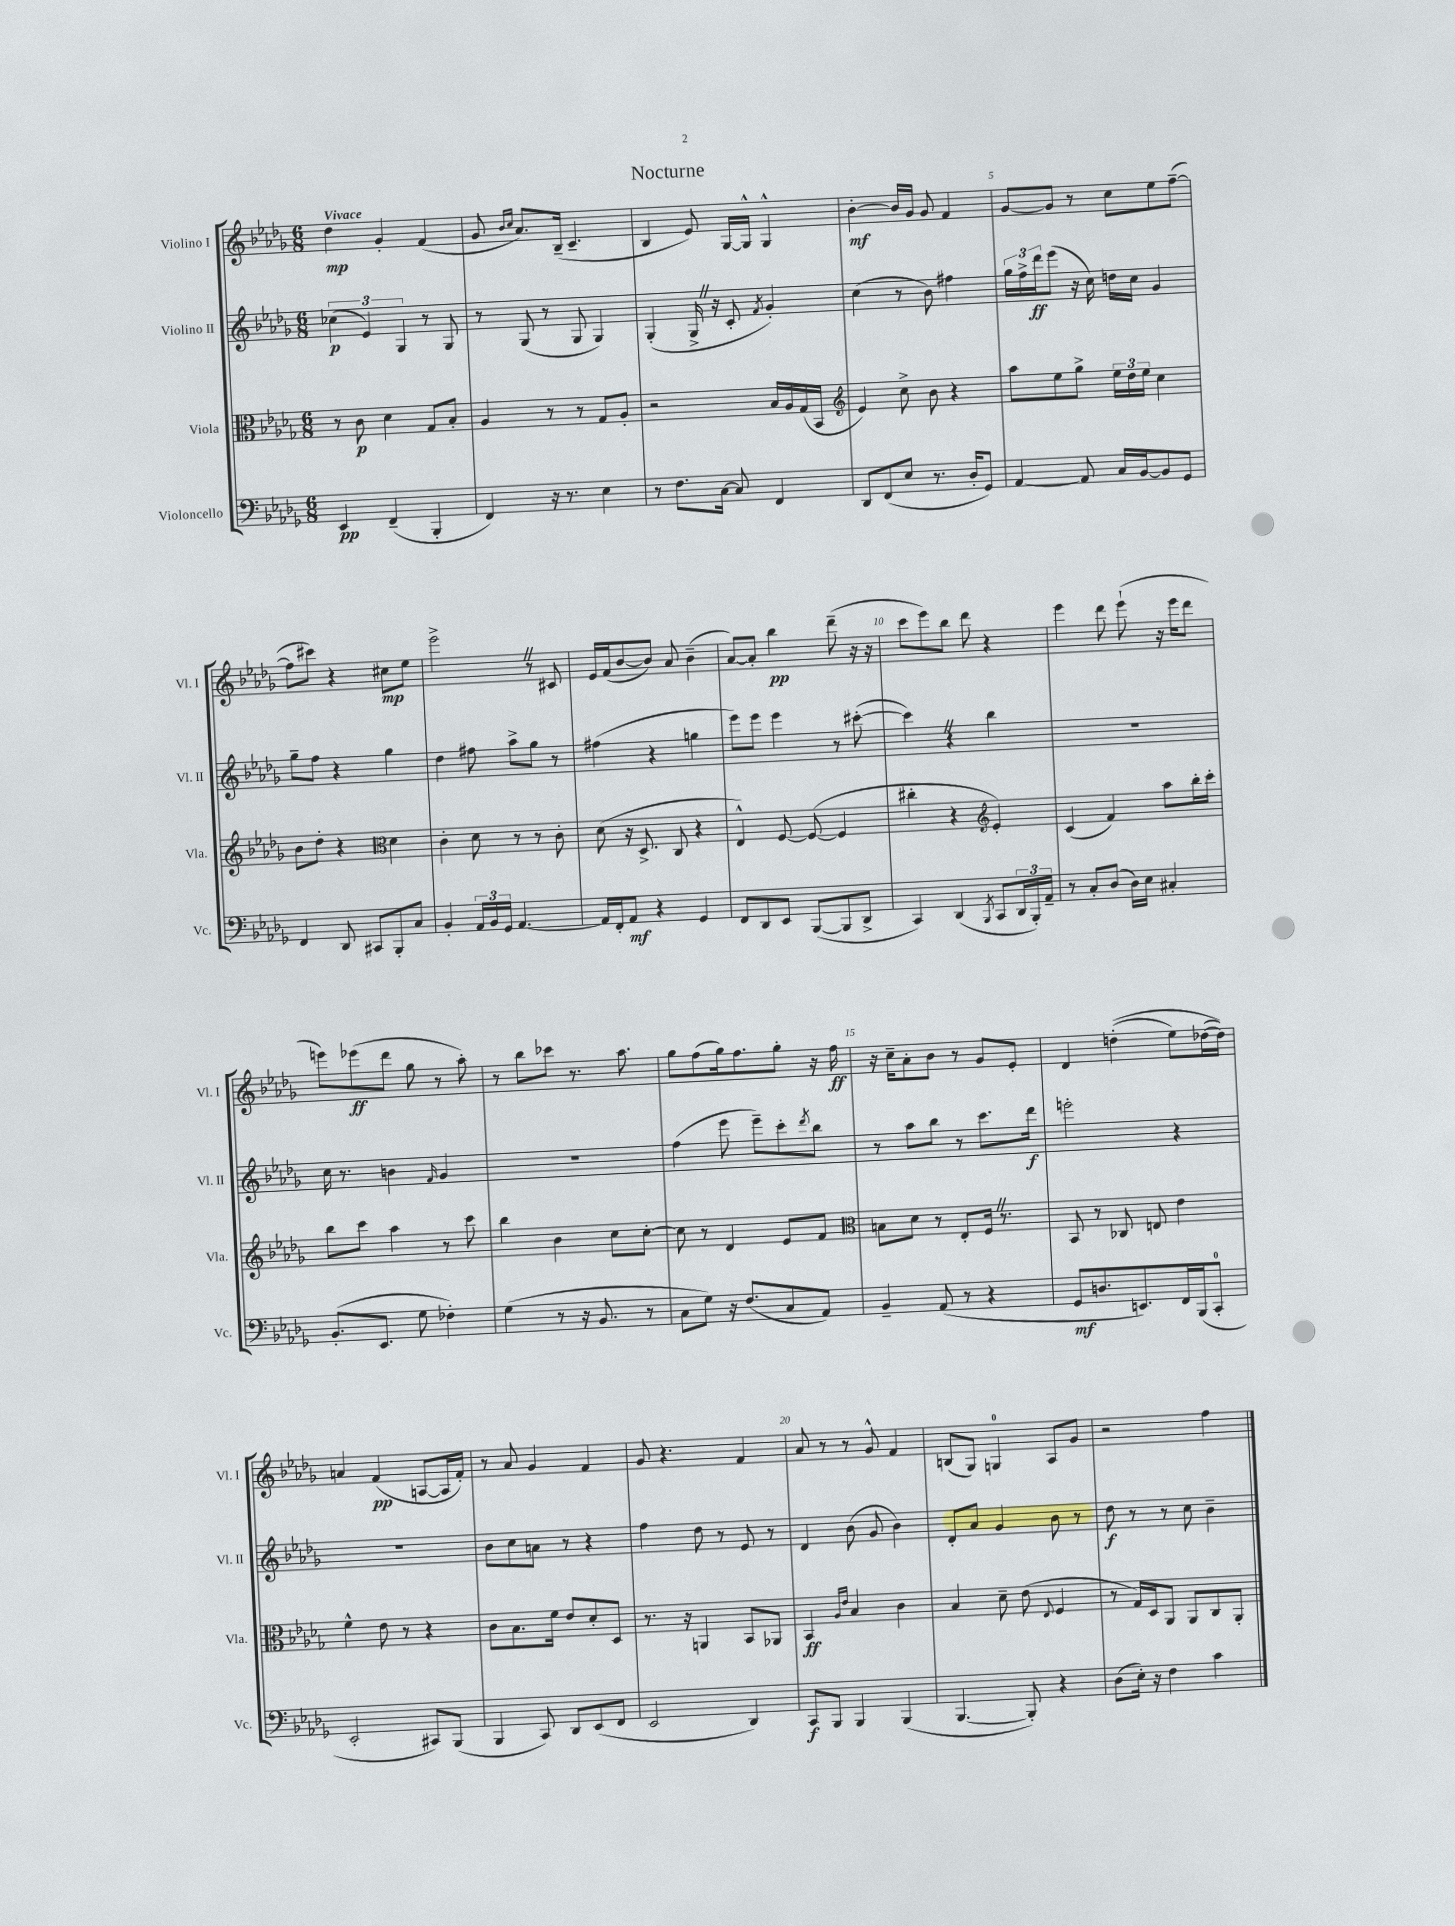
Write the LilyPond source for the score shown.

\header { title = "Nocturne" }
<<
\new StaffGroup <<
\new Staff = "s0" \with { instrumentName = "Violino I" shortInstrumentName = "Vl. I" } {
    \clef treble \key des \major \numericTimeSignature \time 6/8 \tempo "Vivace"
    des''4\mp ges'4-. f'4( |
    ges'8 \grace { bes'16 c''16 } aes'8.) bes16--( c'4.-- |
    bes4 ees'8) ges16~ ges16-^ ges4-^ |
    bes'4~-.\mf bes'16 ges'16 ges'8 f'4 |
    ges'8~ ges'8 r8 c''8 ees''8 f''8~--( |
    f''8 cis'''8) r4 cis''8\mp ees''8 |
    ees'''2-> \once \override BreathingSign.text = \markup { \musicglyph "scripts.caesura.straight" } \breathe r8 cis'8 |
    ees'16 f'16( bes'8~ bes'8) aes'8 bes'4--( |
    aes'8~) aes'8-. bes''4\pp des'''8--( r16 r16 |
    c'''8 ees'''8) bes''8 des'''8 r4 |
    ees'''4 des'''8 ees'''8-!( r16 ees'''16 des'''8 |
    e'''8) ees'''8\ff( des'''8 ges''8 r8 aes''8-.) |
    r8 bes''8 ces'''8 r8. aes''8. |
    ges''8 f''8( ges''16) f''8. ges''8-. r16 f''16\ff |
    r16 c''16-- aes'8-. bes'8 r8 ges'8 ees'8-. |
    des'4 d''4-.(\( ees''8) des''16~( des''16)\) |
    a'4 f'4\pp( a8~ a16 f'16-.) |
    r8 aes'8 ges'4 f'4 |
    ges'8 r4. f'4 |
    aes'8 r8 r8 ges'8-^ f'4 |
    b8( ges8) g4-0 aes8 ges'8 |
    r2 f''4 \bar "|." |
}
\new Staff = "s1" \with { instrumentName = "Violino II" shortInstrumentName = "Vl. II" } {
    \clef treble \key des \major \numericTimeSignature \time 6/8
    \tuplet 3/2 { ces''4\p( ees'4) ges4 } r8 ges8 |
    r8 ges8( r8 ges8 ges4) |
    ges4-.( ges16-> \once \override BreathingSign.text = \markup { \musicglyph "scripts.caesura.straight" } \breathe r16 c'8-. \acciaccatura { f'8 } ges'4-.) |
    c''4( r8 bes'8) fis''4 |
    \tuplet 3/2 { ges''16 f''16-> des'''16\ff } ees'''8( r16 c''16) d''16 c''16 ges'4 |
    ges''8-- f''8 r4 ges''4 |
    des''4 fis''8 aes''8-> ges''8 r8 |
    fis''4( r4 g''4 |
    ees'''8) ees'''8 ees'''4 r8 cis'''8~-.( |
    cis'''4) \once \override BreathingSign.text = \markup { \musicglyph "scripts.caesura.straight" } \breathe r4 bes''4 |
    R2. |
    c''16 r8. b'4 \grace { f'16 } ges'4 |
    R2. |
    f''4( ees'''8 ees'''8--) c'''8-. \acciaccatura { des'''8 } bes''8 |
    r8 aes''8 bes''8 r8 c'''8. des'''16\f |
    e'''2-. r4 |
    R2. |
    bes'8 c''8 a'8 r8 r4 |
    f''4 des''8 r8 ees'8 r8 |
    des'4 bes'8( ges'8 bes'4) |
    des'8-. aes'8 ges'4 bes'8 r8 |
    des''8\f r8 r8 c''8 bes'4-- \bar "|." |
}
\new Staff = "s2" \with { instrumentName = "Viola" shortInstrumentName = "Vla." } {
    \clef alto \key des \major \numericTimeSignature \time 6/8
    r8 c'8\p des'4 ges8 bes8-. |
    aes4 r8 r8 ges8 aes8-. |
    r2 bes16 aes16 ges16( bes,16 |
    \clef treble ees'4) c''8-> bes'8 r4 |
    aes''8 ees''8 ges''8-> \tuplet 3/2 { ees''16 des''16 ees''16 } c''4 |
    bes'8 des''8-. r4 \clef alto des'4 |
    c'4-. des'8 r8 r8 c'8-. |
    des'8( r16 des8.-> c8 r4 |
    ees4-^) f8~ f8~( f4 |
    cis''4-. r4 \clef treble ees'4-.) |
    c'4( f'4) aes''8 bes''16-. c'''16-. |
    bes''8 c'''8 aes''4 r8 c'''8 |
    bes''4 bes'4 c''8 c''8~-. |
    c''8 r8 des'4 ees'8 f'8 |
    \clef alto b8 des'8 r8 ees8-. f16 \once \override BreathingSign.text = \markup { \musicglyph "scripts.caesura.straight" } \breathe r8. |
    bes,8 r8 ces8 e8 ees'4 |
    f'4-^ ees'8 r8 r4 |
    c'8 bes8. f'16 ees'8 des'8-. des8 |
    r8. r16 a,4 bes,8 aes,8 |
    bes,4\ff \grace { aes16 ees'16 } bes4 c'4 |
    bes4 des'8-- ees'8( \appoggiatura { ees8 } f4 |
    r8 ges16) des16 aes,8 aes,8 c8 aes,8-. \bar "|." |
}
\new Staff = "s3" \with { instrumentName = "Violoncello" shortInstrumentName = "Vc." } {
    \clef bass \key des \major \numericTimeSignature \time 6/8
    ees,4\pp f,4--( bes,,4-. |
    f,4) r16 r8. ees4 |
    r8 f8. c16~ c8 f,4 |
    des,8 f,8( ees8 r8. des16-. ges,8) |
    aes,4~ aes,8 c16 bes,16~ bes,8 ges,8 |
    f,4 des,8 cis,8 bes,,8-. c8 |
    bes,4-. \tuplet 3/2 { aes,16 bes,16 ges,16 } aes,4.~ |
    aes,16 f,16-. aes,8\mf r4 ges,4 |
    f,8 des,8 ees,8 bes,,8~( bes,,8 des,8-> |
    c,4) des,4( \acciaccatura { bes,,8 } c,8 \tuplet 3/2 { des,16 bes,,16-.) aes,16-- } |
    r8 c8-. des8( des16) ees16 cis4-. |
    bes,8.-.( ees,8. ges8 fes4-.) |
    ges4( r8 r16 bes,8. r8 |
    c8 ges8) r16 f8.( c8 aes,8) |
    bes,4-- aes,8( r8 r4 |
    ges,8\mf d8. e,8.) f,16 bes,,16( c,8-0-. |
    ees,2-. cis,8) bes,,8( |
    bes,,4 c,8) des,8 ees,8( f,8 |
    ees,2 des,4) |
    c,8\f bes,,8 bes,,4 bes,,4( |
    bes,,4.~ bes,,8-.) r4 |
    des8( ees16-.) r16 f4 c'4 \bar "|." |
}
>>
>>
\layout { \context { \Score \override BarNumber.break-visibility = ##(#f #t #t) barNumberVisibility = #(every-nth-bar-number-visible 5) } }
